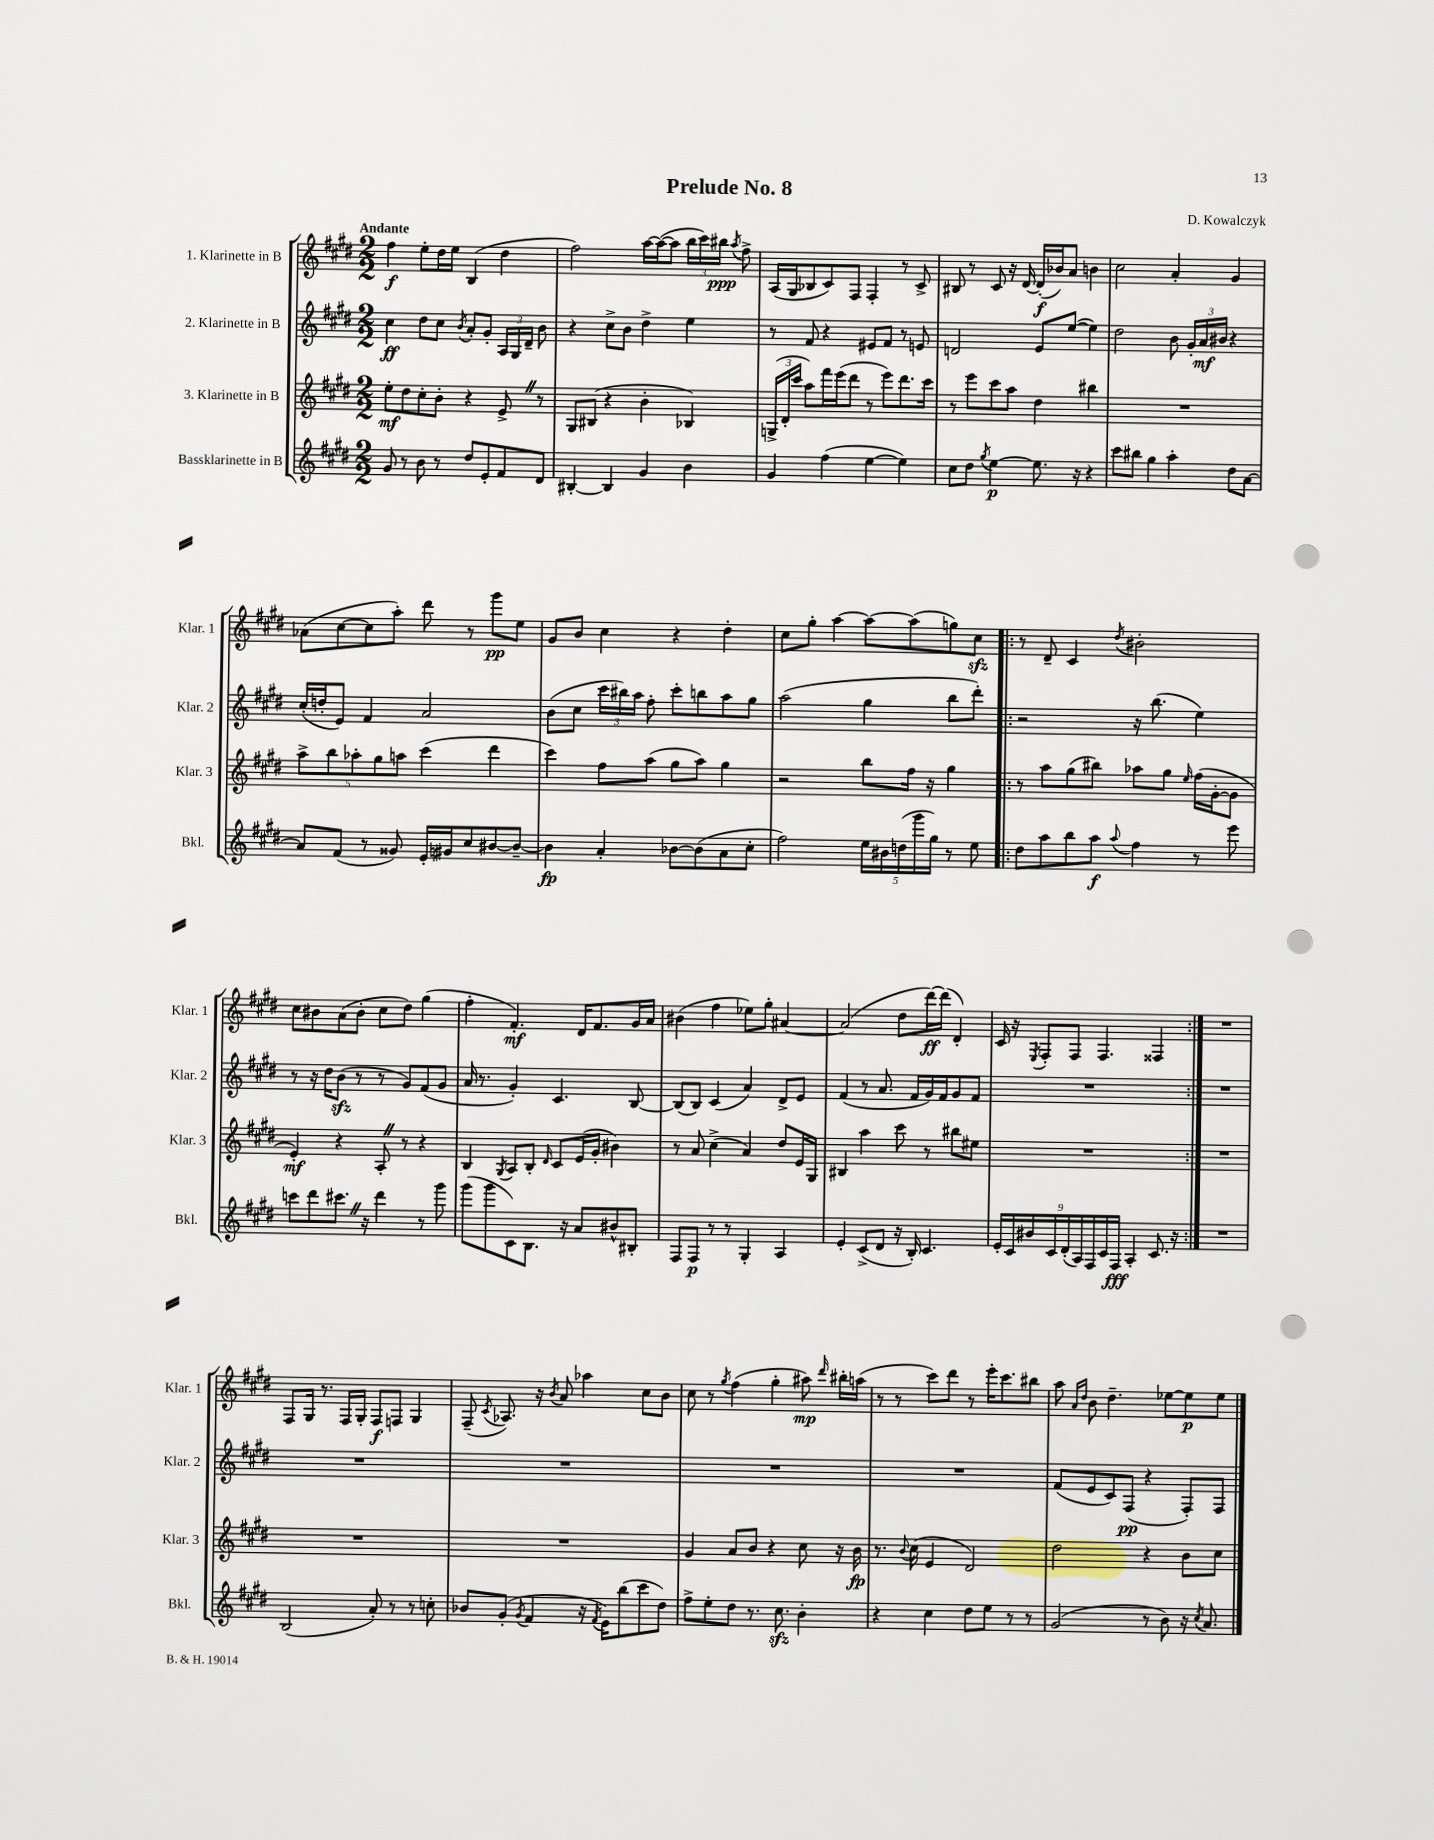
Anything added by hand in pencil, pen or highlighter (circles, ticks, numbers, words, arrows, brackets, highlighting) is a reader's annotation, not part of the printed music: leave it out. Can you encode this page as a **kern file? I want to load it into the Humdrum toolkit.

**kern	**dynam	**kern	**dynam	**kern	**dynam	**kern	**dynam
*part4	*part4	*part3	*part3	*part2	*part2	*part1	*part1
*staff4	*staff4	*staff3	*staff3	*staff2	*staff2	*staff1	*staff1
*I"Bassklarinette in B	*	*I"3. Klarinette in B	*	*I"2. Klarinette in B	*	*I"1. Klarinette in B	*
*I'Bkl.	*	*I'Klar. 3	*	*I'Klar. 2	*	*I'Klar. 1	*
*clefG2	*	*clefG2	*	*clefG2	*	*clefG2	*
*k[f#c#g#d#]	*	*k[f#c#g#d#]	*	*k[f#c#g#d#]	*	*k[f#c#g#d#]	*
*M2/2	*	*M2/2	*	*M2/2	*	*M2/2	*
=1	=1	=1	=1	=1	=1	=1	=1
!	!	!	!	!	!	!LO:TX:a:B:t=Andante	!
8g#/	.	8ee'\L	mf	4cc#\	ff	4ff#\	f
8r	.	8dd#\	.	.	.	.	.
8b\	.	8cc#'\	.	8dd#\L	.	8ee'\L	.
8r	.	8b'\J	.	8cc#\J	.	16dd#\L	.
.	.	.	.	.	.	16ee\JJ	.
.	.	.	.	8qb/	.	.	.
8dd#/L	.	4r	.	8a'/L	.	(4B/	.
8e'/	.	.	.	8g#'/J	.	.	.
8f#/	.	8e^Z/	.	24A/LL	.	4dd#\	.
.	.	.	.	24G#/	.	.	.
.	.	.	.	24d#~/JJ	.	.	.
8d#/J	.	8r	.	8b\	.	.	.
=2	=2	=2	=2	=2	=2	=2	=2
[4B#X'/	.	8G#/L	.	4r	.	2ff#\)	.
.	.	(8B#X/J	.	.	.	.	.
4B#/]	.	4r	.	8cc#^\L	.	.	.
.	.	.	.	8b\J	.	.	.
4g#/	.	4b'\	.	4dd#^\	.	[16aa\LL	.
.	.	.	.	.	.	(16aa\J_	.
.	.	.	.	.	.	8aa\J]	.
4b\	.	4B-X/)	.	4ee\	.	24bb\LL	.
.	.	.	.	.	.	24ccc#\)	.
.	.	.	.	.	.	24bb#X\JJ	ppp
.	.	.	.	.	.	8qaa/	.
.	.	.	.	.	.	8ff#^\	.
=3	=3	=3	=3	=3	=3	=3	=3
4g#/	.	(24Gn^/LL	.	8r	.	(16A/LL	.
.	.	24d#'/	.	.	.	.	.
.	.	.	.	.	.	16G#/J	.
.	.	24ccc#/JJ	.	.	.	.	.
.	.	8aa\L)	.	8f#/	.	8B-X/	.
(4ff#\	.	16fff#\L	.	4r	.	8c#/)	.
.	.	(16eee\J	.	.	.	.	.
.	.	8ddd#\J	.	.	.	8F#/J	.
[4ee\	.	8r	.	8e#X/L	.	4F#'/	.
.	.	8eee\L)	.	8f#/J	.	.	.
4ee\])	.	8.ddd#\	.	8r	.	8r	.
.	.	.	.	8en/	.	8c#^/	.
.	.	16ccc#\Jk	.	.	.	.	.
=4	=4	=4	=4	=4	=4	=4	=4
8cc#\L	.	8r	.	2dn/	.	8B#X/	.
8dd#\J	.	8eee\L	.	.	.	8r	.
8qgg#/	.	.	.	.	.	.	.
[4ee\	p	8ccc#\	.	.	.	8c#/	.
.	.	8aa\J	.	.	.	16r	.
.	.	.	.	.	.	[16d#/	.
8.ee\]	.	4dd#\	.	8e/L	.	(16d#'/LL]	f
.	.	.	.	.	.	16b-X/J)	.
.	.	.	.	([8ee/J	.	8a/J	.
16r	.	.	.	.	.	.	.
4r	.	4bb#X\	.	4ee\])	.	4bn\	.
=5	=5	=5	=5	=5	=5	=5	=5
8ccc#\L	.	1r	.	2dd#\	.	2cc#\	.
8bb#X\J	.	.	.	.	.	.	.
4gg#\	.	.	.	.	.	.	.
4aa'\	.	.	.	8b\	.	4a'/	.
.	.	.	.	24g#'/LL	.	.	.
.	.	.	.	24a/	mf	.	.
.	.	.	.	24b#X/JJ	.	.	.
8dd#\L	.	.	.	4r	.	4g#/	.
[8a\J	.	.	.	.	.	.	.
!!LO:LB:g=z
=6	=6	=6	=6	=6	=6	=6	=6
8a/L]	.	10aa^\L	.	(16cc#'/LL	.	(8a-X\L	.
.	.	.	.	16ddn'/J	.	.	.
.	.	10bb\	.	.	.	.	.
(8f#/J	.	.	.	8e/J)	.	[8cc#\	.
.	.	10aa-X'\	.	.	.	.	.
8r	.	.	.	4f#/	.	8cc#\]	.
.	.	10gg#\	.	.	.	.	.
8g##X/)	.	.	.	.	.	8aa'\J)	.
.	.	10aan\J	.	.	.	.	.
16e'/LL	.	(4ccc#\	.	2a/	.	8ddd#\	.
16g#X/J	.	.	.	.	.	.	.
8cc#/	.	.	.	.	.	8r	.
[8b#X/	.	4ddd#\	.	.	.	8ggg#\L	pp
8b#~/J_	.	.	.	.	.	8ee\J	.
=7	=7	=7	=7	=7	=7	=7	=7
4b#\]	fp	4ccc#\)	.	(8b\L	.	8g#/L	.
.	.	.	.	8cc#\J	.	8b/J	.
4a'/	.	8ff#\L	.	24ccc#\LL	.	4cc#\	.
.	.	.	.	24bb#X\)	.	.	.
.	.	.	.	24aa\JJ	.	.	.
.	.	(8aa\J	.	8ff#'\	.	.	.
[8b-X\L	.	8gg#\L	.	8ccc#'\L	.	4r	.
(8b-\]	.	8aa\J)	.	8bbn\	.	.	.
8a\	.	4gg#\	.	8aa\	.	4dd#'\	.
8cc#'\J	.	.	.	8gg#\J	.	.	.
=8	=8	=8	=8	=8	=8	=8	=8
2ff#\)	.	2r	.	(2aa\	.	8cc#\L	.
.	.	.	.	.	.	8gg#'\J	.
.	.	.	.	.	.	[4aa\	.
20ee\LL	.	8bb\L	.	4gg#\	.	8aa\L_	.
20b#X\	.	.	.	.	.	.	.
(20ddn\	.	.	.	.	.	.	.
.	.	16ff#\Jk	.	.	.	(8aa\]	.
20ggg#\	.	.	.	.	.	.	.
.	.	16r	.	.	.	.	.
20gg#\JJ)	.	.	.	.	.	.	.
8r	.	4gg#\	.	8bb\L	.	8ggn\)	.
8ee\	.	.	.	8ddd#'\J)	.	8cc#zz\J	.
=9!|:	=9!|:	=9!|:	=9!|:	=9!|:	=9!|:	=9!|:	=9!|:
8dd#\L	.	8r	.	2r	.	8r	.
8aa\	.	8aa\L	.	.	.	8d#~/	.
8bb\	.	(8gg#\	.	.	.	4c#/	.
8aa\J	f	8bb#X\J)	.	.	.	.	.
8qqaa/	.	.	.	.	.	8qdd#/	.
4ff#\	.	8aa-X\L	.	16r	.	2b#X'\	.
.	.	.	.	(8.bb\	.	.	.
.	.	8gg#\J	.	.	.	.	.
.	.	16qqee/	.	.	.	.	.
8r	.	(16ff#\LL	.	4ee\)	.	.	.
.	.	[16g#'\J	.	.	.	.	.
8eee\	.	8g#\J]	.	.	.	.	.
!!LO:LB:g=z
=10	=10	=10	=10	=10	=10	=10	=10
8cccn\L	.	4e'/)	mf	8r	.	8cc#\L	.
8ddd#\	.	.	.	16r	.	8b#X\	.
.	.	.	.	16dd#\KL	.	.	.
8.ccc#XZ\J	.	4r	.	(8bzz\J	.	(8a\	.
.	.	.	.	8r	.	8b#'\J	.
16r	.	.	.	.	.	.	.
4ddd#\	.	8A'Z/	.	8r	.	8cc#\L	.
.	.	8r	.	8g#/L)	.	8dd#\J)	.
8r	.	4r	.	(8f#/	.	(4gg#\	.
8ggg#\	.	.	.	8g#/J	.	.	.
=11	=11	=11	=11	=11	=11	=11	=11
(8ggg#\L	.	4B/	.	16a/	.	4ff#'\	.
.	.	.	.	8.r	.	.	.
8ggg#\	.	.	.	.	.	.	.
.	.	8qG#/	.	.	.	.	.
8c#\)	.	8A/L	.	4g#'/)	.	4.f#'/)	mf
8.B\J	.	8B'/J	.	.	.	.	.
.	.	16qqd#/	.	.	.	.	.
.	.	8c#/L	.	4.c#/	.	.	.
16r	.	.	.	.	.	.	.
8a/L	.	(16e/L	.	.	.	16d#/KL	.
.	.	16g#'/JJ	.	.	.	8.f#/	.
8b#X^^/	.	4b#X\)	.	.	.	.	.
8B#X'/J	.	.	.	[8B/	.	16g#/L	.
.	.	.	.	.	.	16a/JJ	.
=12	=12	=12	=12	=12	=12	=12	=12
8F#/L	.	8r	.	(8B/L]	.	(4b#X\	.
8F#/J	p	8a/	.	8B/J)	.	.	.
8r	.	(4cc#^\	.	(4c#/	.	4ff#\	.
8r	.	.	.	.	.	.	.
4G#'/	.	4a/)	.	4a/)	.	8ee-X\L)	.
.	.	.	.	.	.	8gg#'\J	.
4A/	.	8dd#/L	.	8d#^/L	.	[4a#X/	.
.	.	16e/L	.	8e/J	.	.	.
.	.	16G#/JJ	.	.	.	.	.
=13	=13	=13	=13	=13	=13	=13	=13
4e'/	.	4B#X/	.	(4f#/	.	(2a#/]	.
(8c#^/L	.	4aa\	.	8r	.	.	.
8d#/J	.	.	.	8.a/	.	.	.
16r	.	8ccc#\	.	.	.	8dd#\L	.
16B'/)	.	.	.	16f#/LL	.	.	.
4.c#/	.	8r	.	16g#/)	.	[16ddd#\L)	ff
.	.	.	.	16f#/J	.	(16ddd#\JJ]	.
.	.	8bb#X\L	.	8g#/	.	4d#'/)	.
.	.	8ee#X\J	.	8f#/J	.	.	.
=14	=14	=14	=14	=14	=14	=14	=14
18e'/LL	.	1r	.	1r	.	16c#/	.
18c#/	.	.	.	.	.	.	.
.	.	.	.	.	.	16r	.
18b#X/	.	.	.	.	.	.	.
.	.	.	.	.	.	8qE/	.
.	.	.	.	.	.	8F#'/L	.
18c#/	.	.	.	.	.	.	.
(18d#'/	.	.	.	.	.	.	.
.	.	.	.	.	.	8F#/J	.
18A/)	.	.	.	.	.	.	.
18F#/	.	.	.	.	.	.	.
.	.	.	.	.	.	4.F#/	.
18c#/	.	.	.	.	.	.	.
18F#/JJ	fff	.	.	.	.	.	.
4A'/	.	.	.	.	.	.	.
8.c#/	.	.	.	.	.	4F##X/	.
16r	.	.	.	.	.	.	.
=15:|!	=15:|!	=15:|!	=15:|!	=15:|!	=15:|!	=15:|!	=15:|!
1r	.	1r	.	1r	.	1r	.
!!LO:LB:g=z
=16	=16	=16	=16	=16	=16	=16	=16
(2B/	.	1r	.	1r	.	8F#/L	.
.	.	.	.	.	.	16G#/Jk	.
.	.	.	.	.	.	8.r	.
.	.	.	.	.	.	16F#/LL	.
.	.	.	.	.	.	16G#'/JJ	.
8a'/)	.	.	.	.	.	8F#/L	f
8r	.	.	.	.	.	8Fn/J	.
8r	.	.	.	.	.	4G#/	.
8ccn'\	.	.	.	.	.	.	.
=17	=17	=17	=17	=17	=17	=17	=17
8b-X/L	.	1r	.	1r	.	(8F#~/	.
.	.	.	.	.	.	8qc#/	.
(8g#'/J	.	.	.	.	.	8.A-X/)	.
8qg#/	.	.	.	.	.	.	.
4f#/	.	.	.	.	.	.	.
.	.	.	.	.	.	16r	.
.	.	.	.	.	.	8qb/	.
.	.	.	.	.	.	8a/	.
16r	.	.	.	.	.	4aa-X\	.
8qf#/	.	.	.	.	.	.	.
16e\KL)	.	.	.	.	.	.	.
(8bb\	.	.	.	.	.	.	.
8ccc#\	.	.	.	.	.	8cc#\L	.
8dd#\J)	.	.	.	.	.	8b\J	.
=18	=18	=18	=18	=18	=18	=18	=18
8ff#^\L	.	4g#/	.	1r	.	8cc#\	.
8ee'\	.	.	.	.	.	8r	.
.	.	.	.	.	.	8qgg#/	.
8dd#\J	.	8a/L	.	.	.	(4ff#\	.
8.r	.	8b/J	.	.	.	.	.
.	.	4r	.	.	.	4gg#'\	.
8.cc#zz\	.	.	.	.	.	.	.
4b'\	.	8cc#\	.	.	.	8aa#X\)	mp
.	.	.	.	.	.	16qqddd#/	.
.	.	16r	.	.	.	16bb#X'\LL	.
.	.	16b\	fp	.	.	(16aan\JJ	.
=19	=19	=19	=19	=19	=19	=19	=19
4r	.	8.r	.	1r	.	8r	.
.	.	.	.	.	.	8r	.
.	.	8qqb/	.	.	.	.	.
.	.	(16cc#\	.	.	.	.	.
4cc#\	.	4e/	.	.	.	8ccc#\L)	.
.	.	.	.	.	.	8ddd#\J	.
8dd#\L	.	2d#/)	.	.	.	8r	.
8ee\J	.	.	.	.	.	16eee'\KL	.
.	.	.	.	.	.	8.ccc#\	.
8r	.	.	.	.	.	.	.
8r	.	.	.	.	.	8bb#X\J	.
=20	=20	=20	=20	=20	=20	=20	=20
(2g#/	.	2dd#\	.	(8f#/L	.	8aa\	.
.	.	.	.	.	.	16qqa/LL	.
.	.	.	.	.	.	16qqdd#/JJ	.
.	.	.	.	8e/	.	8b\	.
.	.	.	.	8c#/)	.	4.dd#~\	.
.	.	.	.	(8F#/J	pp	.	.
8r	.	4r	.	4r	.	.	.
8b\)	.	.	.	.	.	[8ee-X\L	.
16r	.	8b\L	.	8F#'/L)	.	8ee-\]	p
8qcc#/	.	.	.	.	.	.	.
8.a/	.	.	.	.	.	.	.
.	.	8cc#\J	.	8F#/J	.	8ee-\J	.
==	==	==	==	==	==	==	==
*-	*-	*-	*-	*-	*-	*-	*-
